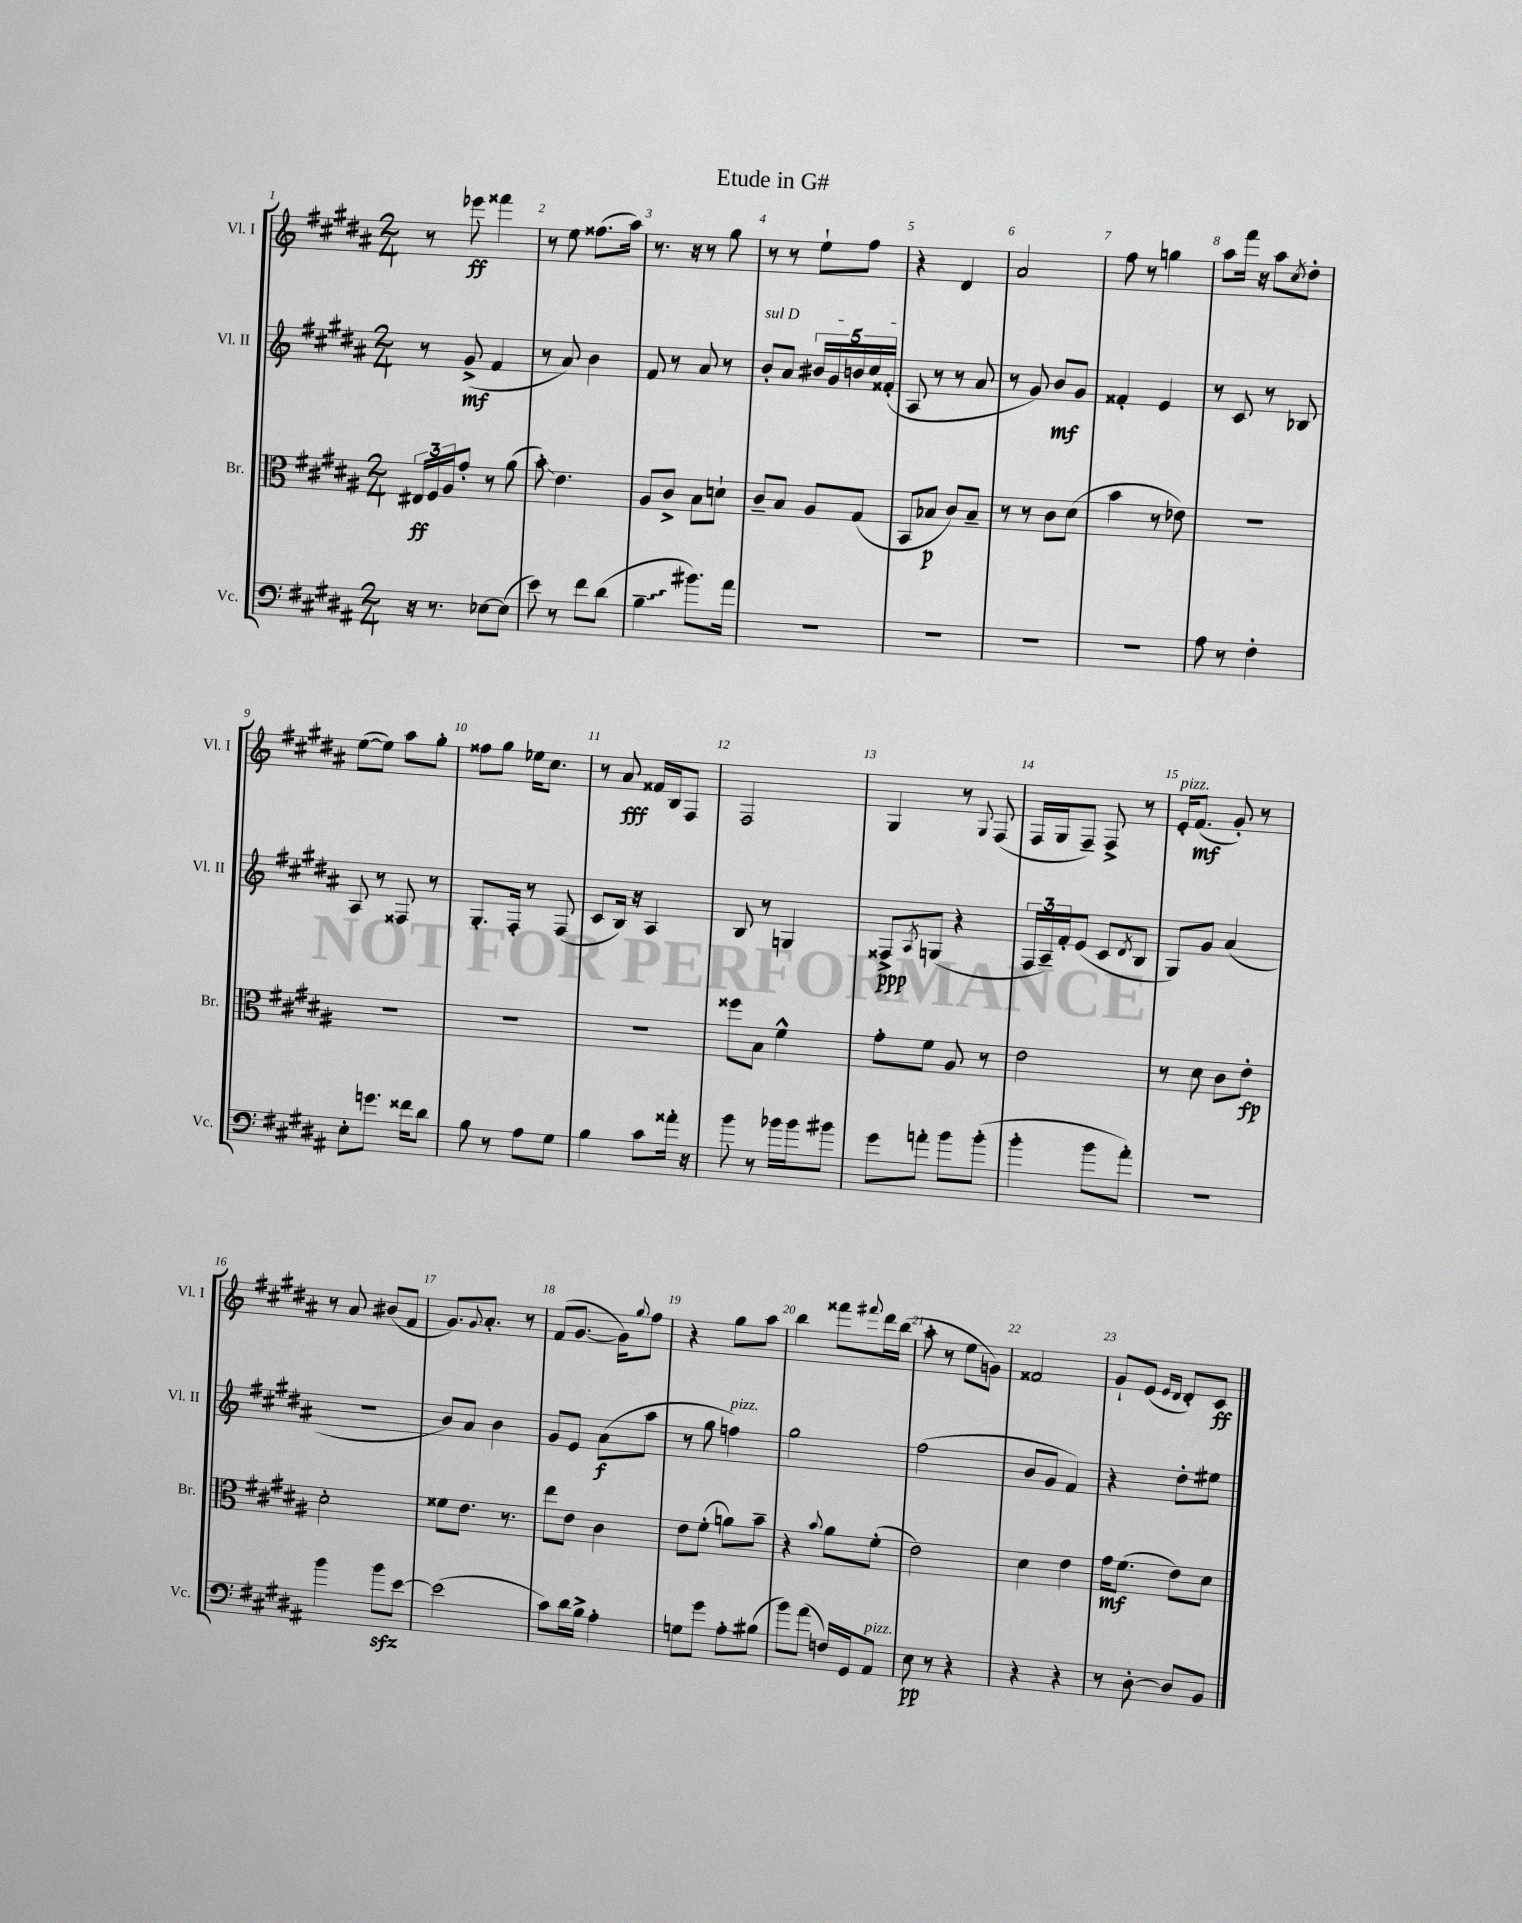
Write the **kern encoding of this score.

**kern	**kern	**kern	**kern
*staff4	*staff3	*staff2	*staff1
*clefF4	*clefC3	*clefG2	*clefG2
*k[f#c#g#d#a#]	*k[f#c#g#d#a#]	*k[f#c#g#d#a#]	*k[f#c#g#d#a#]
*M2/4	*M2/4	*M2/4	*M2/4
16r	24E#	8r	8r
.	24F#	.	.
8.r	.	.	.
.	24A#	.	.
.	8g#'	(8g#^	8eee-
[8E-	8r	4f#	4fff##
(8E-]	(8a#	.	.
=	=	=	=
8e)	8b')	8r	8r
8r	4.e	8a#)	8ee
8f#	.	4b	(8.ff##
(8d#	.	.	.
.	.	.	16aa#)
=	=	=	=
4B~	8A#	8f#	8.r
.	8c#^	8r	.
.	.	.	16r
8.b#)	8B	8a#	8r
.	8d`	8r	8gg#
16a#	.	.	.
=	=	=	=
2r	8c#~	8b'	8r
.	8B	8a#	8r
.	8A#	20b#	8ee`
.	.	20g#	.
.	.	20b	.
.	(8G#	.	8ff#
.	.	20cc#	.
.	.	(20f##'	.
=	=	=	=
2r	8BB	8A#	4r
.	8B-	8r	.
.	8c#)	8r	4d#
.	8B-~	8a#	.
=	=	=	=
2r	8r	8r	2a#
.	8r	8g#)	.
.	8c#	8b	.
.	(8d#	8g#	.
=	=	=	=
2r	4b	4f##'	8ff#
.	.	.	8r
.	8r	4e	4gg
.	8e-)	.	.
=	=	=	=
8A#	2r	8r	8aa#
8r	.	8c#	16fff#
.	.	.	16r
4F#'	.	8r	8aa#
.	.	.	8qcc#
.	.	8B-	8dd#'
=	=	=	=
8E'	2r	8A#	([8ee
8.g	.	8r	8ee])
.	.	8F##	8aa#
16f##	.	.	.
8d#	.	8r	8gg#'
=	=	=	=
8B	2r	8.G#'	8ff##
8r	.	.	8gg#
.	.	16F#'	.
8A#	.	8r	16ee-
.	.	.	8.cc#
8G#	.	(8F#	.
=	=	=	=
4B	2r	8c#	8r
.	.	16B)	8a#
.	.	16r	.
8c#	.	4A#	16f##
.	.	.	16B
16a##'	.	.	8F#
16r	.	.	.
=	=	=	=
8b	8ff##	8B	2F#
8r	8B	8r	.
16b-	4f#^^	4G	.
16b-	.	.	.
8b#	.	.	.
=	=	=	=
8g#	8g#'	8F##^	4G#
.	.	8qA#	.
8a'	8f#	(8G	.
8b	8A#	4r	8r
.	.	.	8qqG#
(8b'	8r	.	(8F#
=	=	=	=
4b'	2e	24F#	16F#
.	.	24A#~)	.
.	.	.	16G#
.	.	24f#'	.
.	.	(8e	8F#~)
8b	.	8c#	8F#^
.	.	8qd#	.
8a#')	.	8B	8r
=	=	=	=
2r	8r	8G#)	16e'
.	.	.	(8.f#
.	8d#	8g#	.
.	8c#	(4a#	8g#')
.	8e'	.	8r
=	=	=	=
4b	2d#'	2r	8r
.	.	.	8a#
8b	.	.	(8b#
[8e	.	.	8f#
=	=	=	=
(2e]	8f##	8b)	8.g#)
.	8.e	8a#	.
.	.	.	8qqg#
.	.	.	8.a#'
.	.	4b	.
.	8.r	.	.
.	.	.	8r
=	=	=	=
8c#)	8ee	8g#	(8f#
16d#	8e	8e	[8.g#
16B^	.	.	.
4A#'	4c#	(8a#	.
.	.	.	16g#])
.	.	.	8qqgg#
.	.	8aa#	8ff#
=	=	=	=
8G	8e	8r	4r
8g#	(8f#'	8gg#	.
8A#'	8a)	4ff)	8gg#
(8B#	8b~	.	8aa#
=	=	=	=
8b)	4r	2gg#	4bb
(8a#	.	.	.
.	8qqb	.	.
16F)	8a#	.	8fff##
16GG#	.	.	.
.	.	.	8qqfff#
8AA#	(8f#'	.	16ddd#
.	.	.	(16bb
=	=	=	=
8E	2e)	(2ff#	8aa#'
8r	.	.	8r
4r	.	.	8ee
.	.	.	8g)
=	=	=	=
4r	4d#	8b	2f##
.	.	8g#	.
4r	4e	4f#)	.
=	=	=	=
8r	16g#	4r	8g#`
.	(8.f#	.	.
[8D#'	.	.	(8e
.	.	.	16qqe
.	.	.	16qqd#
8D#]	8e)	8dd#'	8d#')
8BB	8d#	8ee#	8c#
==	==	==	==
*-	*-	*-	*-
